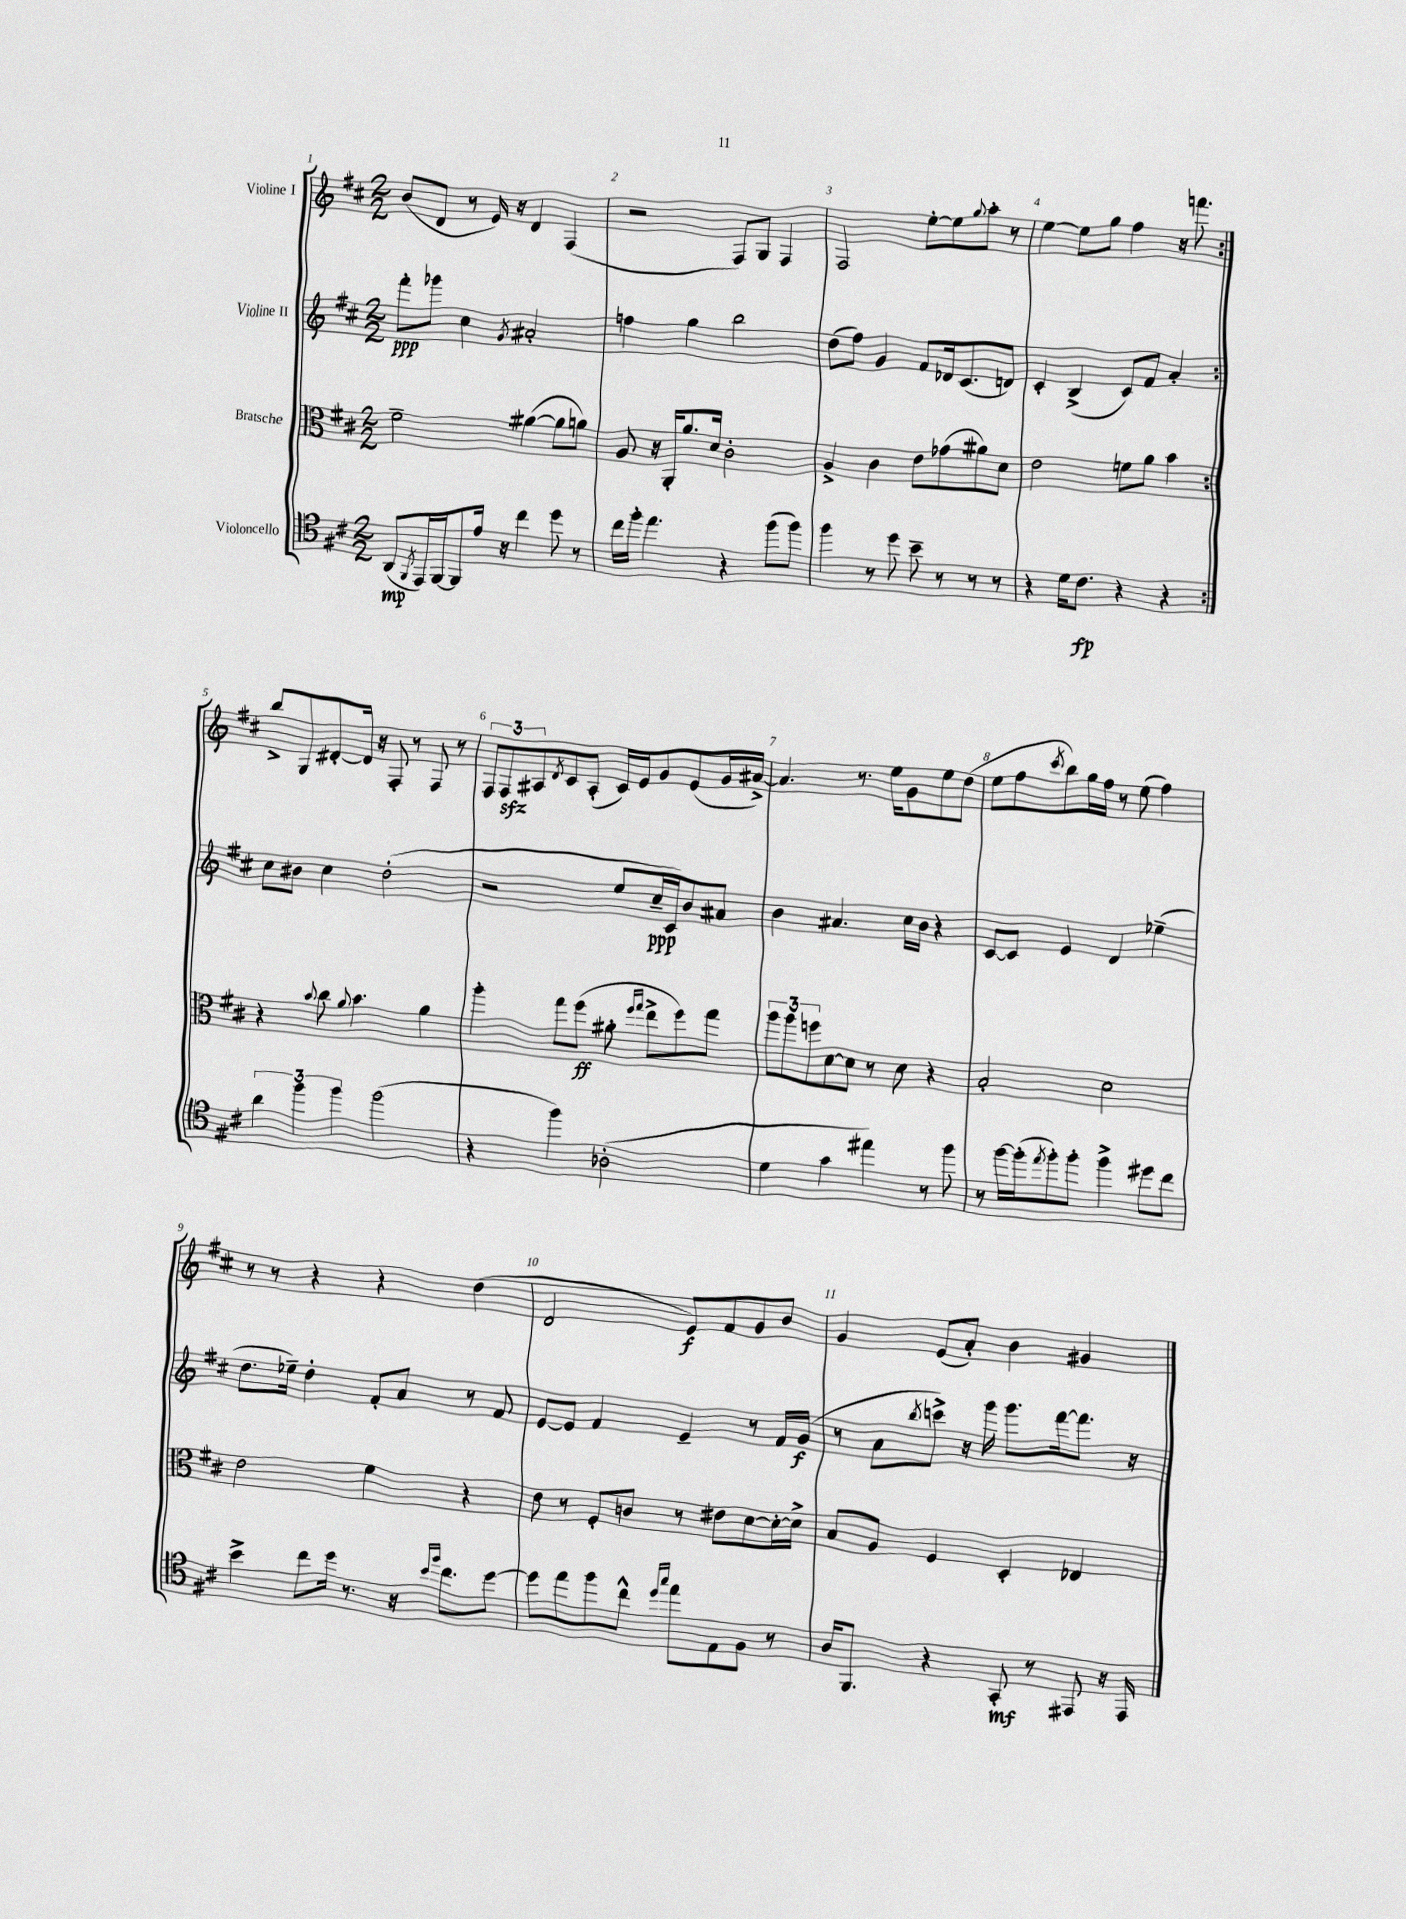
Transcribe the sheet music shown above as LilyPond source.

<<
\new StaffGroup <<
\new Staff = "s0" \with { instrumentName = "Violine I" } {
    \clef treble \key d \major \numericTimeSignature \time 2/2
    \repeat volta 2 { b'8( d'8 r8 e'16) r16 d'4 fis4( |
    r2 fis8) g8 fis4 |
    fis2 e''8~-. e''8 \appoggiatura { g''8 } a''8-. r8 |
    e''4~ e''8 g''8 fis''4 r16 f'''8. | }
    b''8-> g8 dis'8~-. dis'16 r16 fis8-. r8 fis8 r8 |
    \tuplet 3/2 { fis8 fis8\sfz ais8 } \acciaccatura { d'8 } cis'8 ais8-.( cis'16) e'16 g'8 e'8( g'16 ais'16~->) |
    ais'4. r8. e''16 g'8 e''8 d''8( |
    e''8 fis''8 \acciaccatura { cis'''8 } b''8) g''16 fis''16 r8 e''8( fis''4) |
    r8 r8 r4 r4 d''4( |
    d'2 e'8\f) fis'8 g'8 b'8 |
    g'4 e'8( a'8-.) b'4 gis'4 \bar "|." |
}
\new Staff = "s1" \with { instrumentName = "Violine II" } {
    \clef treble \key d \major \numericTimeSignature \time 2/2
    \repeat volta 2 { fis'''8-.\ppp ges'''8 cis''4 \acciaccatura { g'8 } ais'2-. |
    f''4 g''4 b''2 |
    d''8( fis''8) g'4 fis'8 des'16 cis'8.( d'8) |
    cis'4-. b4->( cis'8) fis'8 a'4-. | }
    cis''8 bis'8 cis''4 d''2-.( |
    r2 e''8 cis''16--\ppp cis'16) b'8 ais'8 |
    b'4 ais'4. cis''16 b'16 r4 |
    cis'8~ cis'8 e'4 d'4 ees''4--( |
    d''8. ees''16--) d''4-. fis'8-. a'8 r8 fis'8 |
    e'8~ e'8 fis'4 e'4-- r8 fis'16 g'16\f( |
    r8 a'8 \acciaccatura { b''8 } c'''8->) r16 g'''16 g'''8. fis'''16~ fis'''8. r16 \bar "|." |
}
\new Staff = "s2" \with { instrumentName = "Bratsche" } {
    \clef alto \key d \major \numericTimeSignature \time 2/2
    \repeat volta 2 { fis'2-- ais'4~( ais'8 a'8) |
    a8 r16 a,16-. a'8. d'16 cis'2-. |
    a4-> cis'4 e'8 ges'8( ais'8) d'8 |
    e'2 f'8 a'8 b'4 | }
    r4 \appoggiatura { b'8 } cis''8 \appoggiatura { a'8 } b'4. a'4 |
    a''4-. g''8 fis''8\ff( ais'8-. \grace { fis''16 g''16 } e''8-> fis''8) g''8 |
    \tuplet 3/2 { a''8 a''8 f''8 } d'8~ d'8 r8 d'8 r4 |
    b2-. d'2 |
    e'2 fis'4 r4 |
    e'8 r8 fis8-. c'8 r8 eis'8 d'8~ d'16~-. d'16-> |
    b8 a8 fis4 d4-. ees4 \bar "|." |
}
\new Staff = "s3" \with { instrumentName = "Violoncello" } {
    \clef tenor \key d \major \numericTimeSignature \time 2/2
    \repeat volta 2 { a,8\mp( \acciaccatura { fis,8 } e,16) fis,16~ fis,8 e'16 r16 cis''4 d''8 r8 |
    cis''16 fis''16-. e''4. r4 fis''8( fis''8) |
    fis''4 r8 d''8 b'8-- r8 r8 r8 |
    r4 d'16 cis'8.\fp r4 r4 | }
    \tuplet 3/2 { a'4 fis''4 fis''4 } fis''2( |
    r4 fis''4) aes2-.( |
    d'4 g'4 eis''4) r8 fis''8 |
    r8 fis''16~ fis''16-.( \acciaccatura { e''8 } fis''8-.) fis''8-. fis''4-> dis''8 cis''8 |
    b'4-> cis''8 d''16 r8. r16 \grace { b'16 fis''16 } cis''8. d''8~ |
    d''8 e''8 fis''8 cis''8-^ \grace { d''16 g''16 } e''8 e8 fis8 r8 |
    a16 fis,8. r4 g,8-.\mf r8 eis,8 r16 eis,16 \bar "|." |
}
>>
>>
\layout { \context { \Score \override BarNumber.break-visibility = ##(#f #t #t) barNumberVisibility = #all-bar-numbers-visible } }
